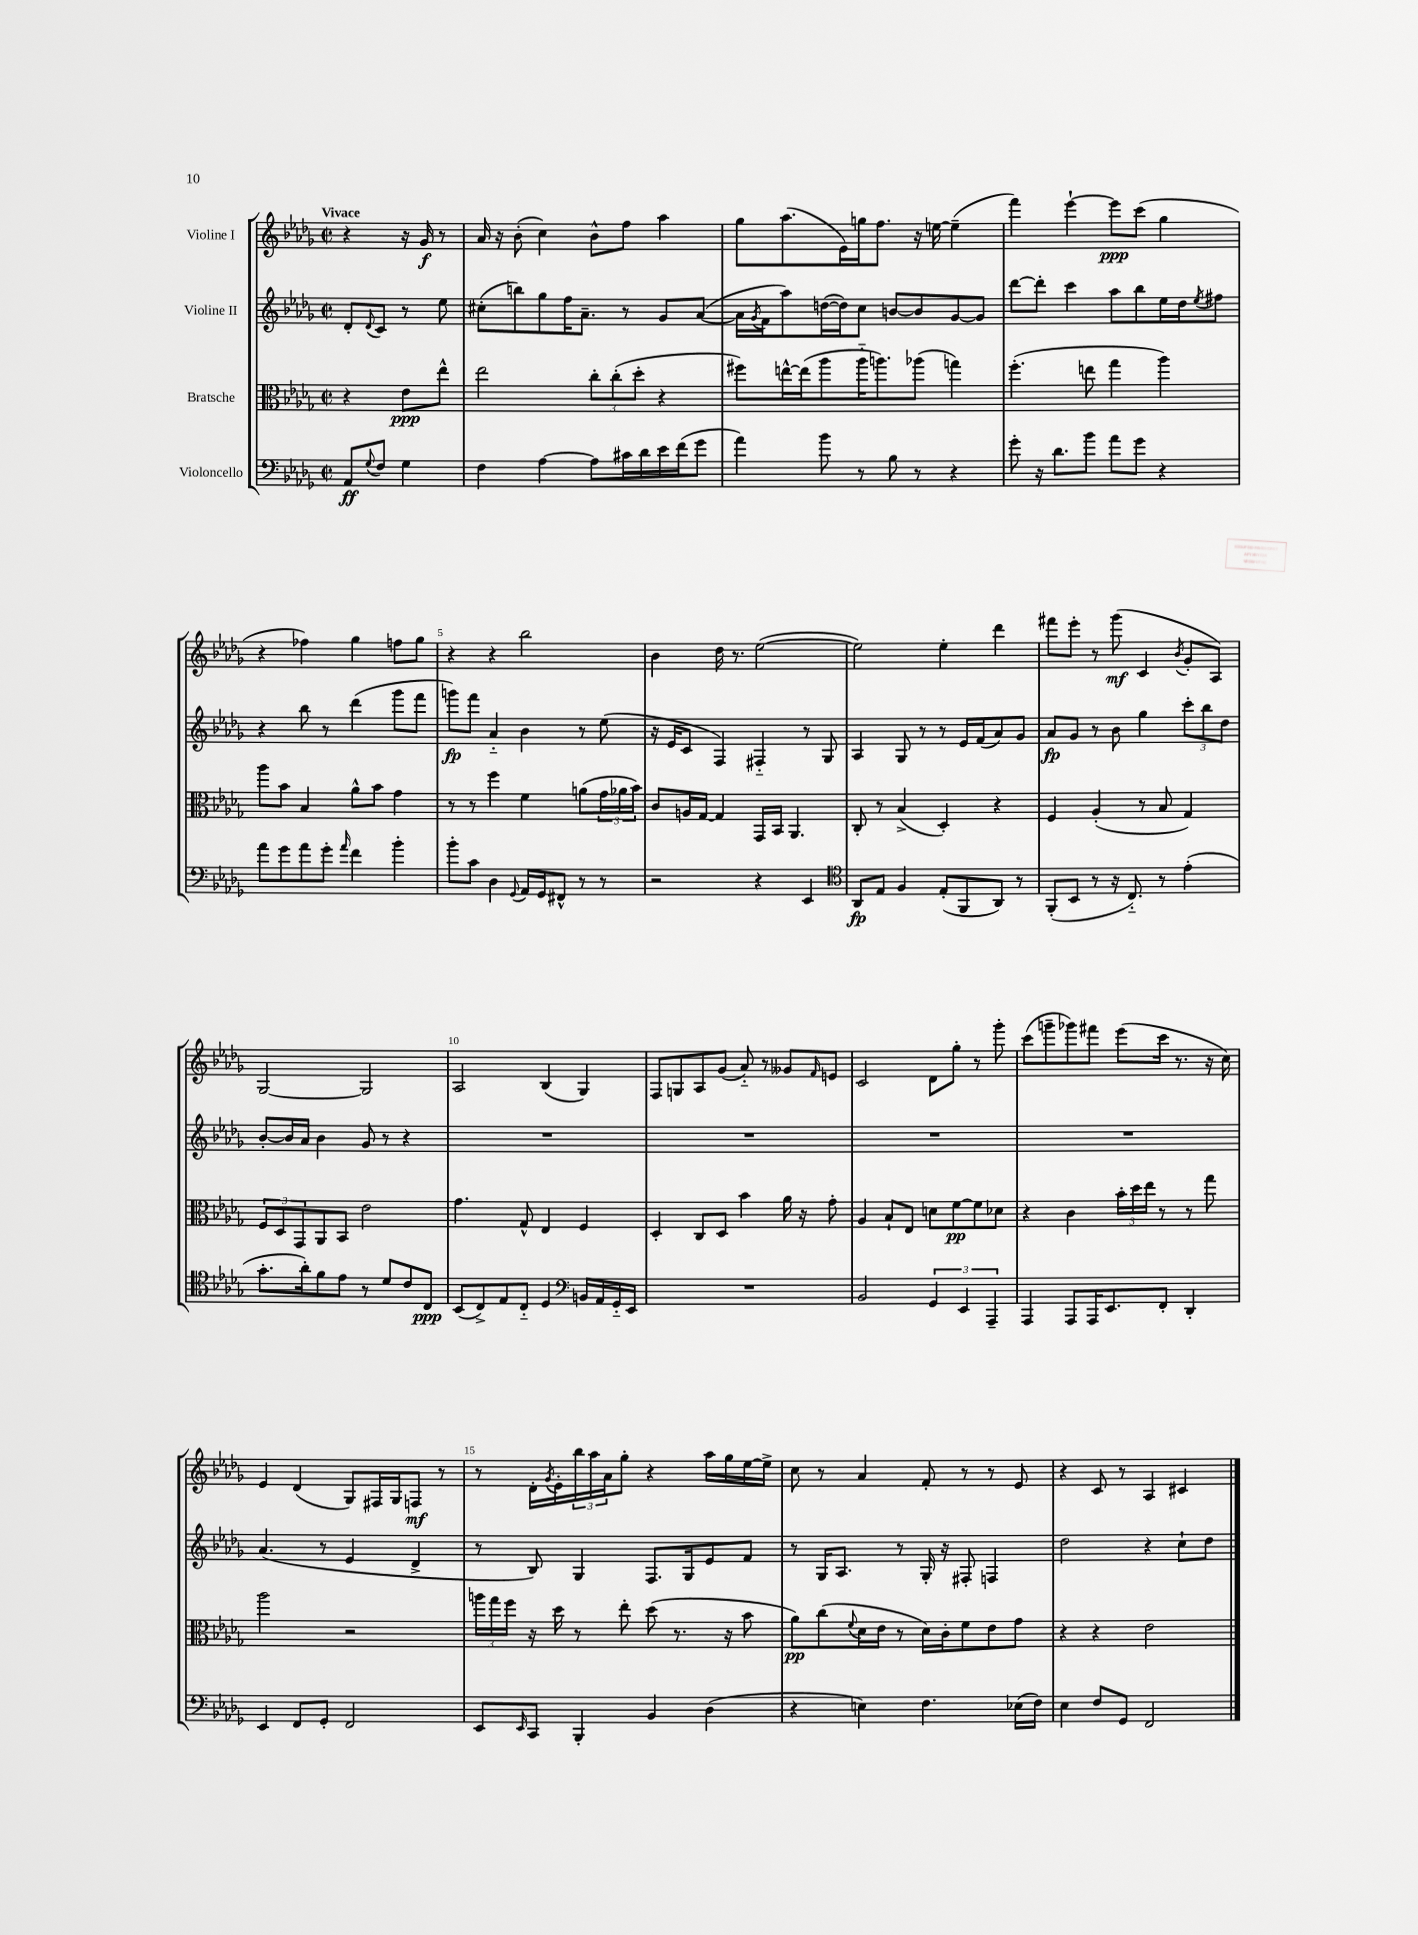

**kern	**kern	**kern	**kern
*staff4	*staff3	*staff2	*staff1
*clefF4	*clefC3	*clefG2	*clefG2
*k[b-e-a-d-g-]	*k[b-e-a-d-g-]	*k[b-e-a-d-g-]	*k[b-e-a-d-g-]
*M2/2	*M2/2	*M2/2	*M2/2
*met(c|)	*met(c|)	*met(c|)	*met(c|)
8AA-	4r	8d-'	4r
8qqG-	.	8qqd-	.
8F	.	8c	.
4G-	8e-	8r	16r
.	.	.	16g-
.	8ee-^^	8ee-	8r
=	=	=	=
4F	2ee-	(8cc#'	16a-
.	.	.	16r
.	.	8bb)	(8b-'
[4A-	.	8gg-	4cc)
.	.	16ff	.
.	.	8.a-~	.
8A-]	12cc'	.	8b-^^
.	(12cc'	.	.
16c#	.	8r	8ff
.	12dd-'	.	.
16d-	.	.	.
16e-	4r	8g-	4aa-
(16f	.	.	.
8g-	.	([8a-	.
=	=	=	=
4a-)	8ff#)	16a-]	8gg-
.	.	8qg-	.
.	.	16f	.
.	[16ee^^	8aa-)	(8.aa-
.	(16ee]	.	.
8b-	8aa-	([16dd	.
.	.	16dd])	16e-)
8r	16aa-'~	8cc	16gg
.	8.aa)	.	8.ff
8B-	.	[8b	.
8r	(8aa-	8b]	16r
.	.	.	[16ee
4r	4gg)	[8g-	(4ee~]
.	.	8g-]	.
=	=	=	=
8g-'	(4.ff'	[8ddd-	4fff)
16r	.	8ddd-']	.
8.d-	.	.	.
.	.	4ccc	[4eee-`
8b-	8ee	.	.
8a-	4gg-	8aa-	8eee-]
8g-	.	8bb-	(8ccc
4r	4aa-)	16ee-	4gg-
.	.	16dd-	.
.	.	8qee-	.
.	.	8ff#	.
=	=	=	=
8a-	8aa-	4r	4r
8g-	8b-	.	.
8a-	4B-	8bb-	4ff-)
8g-'	.	8r	.
16qqa-	.	.	.
4f	8a-^^	(4ddd-	4gg-
.	8b-	.	.
4b-'	4g-	8ggg-	8ff
.	.	8fff	8gg-
=	=	=	=
8b-'	8r	8ggg)	4r
8c	8r	8fff	.
4D-	4ff	4a-'~	4r
8qqGG-	.	.	.
16AA-	4f	4b-	2bb-
16GG-	.	.	.
8FF#^^	.	.	.
8r	(8a	8r	.
8r	24g-	(8ee-	.
.	24a-	.	.
.	24b-)	.	.
=	=	=	=
2r	8c	16r	4b-
.	.	16e-	.
.	16A	8c	.
.	[16G-	.	.
.	4G-]	4F)	16dd-
.	.	.	8.r
4r	16GG-	4F#'~	([2ee-
.	16BB-	.	.
.	4.AA-	.	.
4EE-	.	8r	.
.	.	8G-	.
=	=	=	=
*clefC4	*	*	*
8AA-	8C'	4A-	2ee-])
8E-	8r	.	.
4F	(4B-^	8G-	.
.	.	8r	.
(8E-'	4D-')	8r	4ee-'
8FF	.	16e-	.
.	.	(16f	.
8AA-)	4r	8a-)	4ddd-
8r	.	8g-	.
=	=	=	=
(8FF'	4F	8a-	8fff#
8BB-	.	8g-	8eee-'
8r	(4A-'	8r	8r
16r	.	8b-	(8ggg-
8.C'~)	.	.	.
.	8r	4gg-	4c
8r	8B-	.	.
.	.	.	8qb-
(4e-'	4G-)	12ccc'	8g-'
.	.	12bb-	.
.	.	.	8A-)
.	.	12dd-	.
=	=	=	=
8.g-'	12F	[8b-'	[2G-
.	12D-	.	.
.	.	16b-]	.
.	12GG-	.	.
16a-')	.	16a-	.
8f	8AA-	4b-	.
8e-	8BB-	.	.
8r	2e-	8g-	2G-]
8d-	.	8r	.
8c	.	4r	.
8C	.	.	.
=	=	=	=
(8BB-	4.g-	1r	2A-
8C^)	.	.	.
8E-	.	.	.
8C'~	8G-^^	.	.
4D-	4E-	.	(4B-
*clefF4	*	*	*
16BB	4F	.	4G-)
16AA-	.	.	.
16GG-'~	.	.	.
16EE-	.	.	.
=	=	=	=
1r	4D-'	1r	8F
.	.	.	8G
.	8C	.	8A-
.	8D-	.	(8g-
.	4b-	.	8a-'~)
.	.	.	8r
.	16a-	.	8g--
.	16r	.	.
.	.	.	16qqf
.	8g-'	.	8e
=	=	=	=
2BB-	4A-	1r	2c
.	8B-`	.	.
.	8E-	.	.
6GG-	8d	.	8d-
.	[8f	.	8gg-'
6EE-	.	.	.
.	8f]	.	8r
6AAA-~	.	.	.
.	8d-	.	8ggg-'
=	=	=	=
4AAA-	4r	1r	(8ccc
.	.	.	8ggg~
8AAA-	4c	.	8ggg-)
16AAA-	.	.	8fff#
8.EE-	.	.	.
.	24b-'	.	(8eee-
.	24dd-	.	.
.	24ee-	.	.
8FF'	8r	.	16ccc
.	.	.	8.r
4DD-'	8r	.	.
.	8gg-	.	16r
.	.	.	16cc)
=	=	=	=
4EE-	2aa-	(4.a-	4e-
8FF	.	.	(4d-
8GG-'	.	8r	.
2FF	2r	4e-	8G-)
.	.	.	16F#
.	.	.	16G-
.	.	4d-^	8F
.	.	.	8r
=	=	=	=
8EE-	24aa	8r	8r
.	24gg-	.	.
.	24ff	.	.
16qqEE-	.	.	.
8CC	16r	8B-)	16d-'
.	.	.	8qg-
.	16dd-	.	16e-'
4BBB-'	8r	4G-	24bb-
.	.	.	24aa-
.	.	.	24a-
.	8ee-'	.	8gg-'
4BB-	(8dd-	8.F	4r
.	8.r	.	.
.	.	16G-	.
(4D-	.	8e-	16aa-
.	16r	.	16gg-
.	8b-	8f	[16ee-
.	.	.	16ee-^]
=	=	=	=
4r	8a-)	8r	8cc
.	(8cc	16G-	8r
.	.	8.A-	.
.	8qqf	.	.
4E)	16d-	.	4a-
.	16e-	.	.
.	8r	8r	.
4.F	16d-)	16G-'	8f'
.	16c'	16r	.
.	8f	8F#'	8r
.	8e-	4F	8r
(16E-	8g-	.	8e-
16F)	.	.	.
=	=	=	=
4E-	4r	2dd-	4r
8F	4r	.	8c
8GG-	.	.	8r
2FF	2e-	4r	4A-
.	.	8cc`	4c#
.	.	8dd-	.
==	==	==	==
*-	*-	*-	*-
